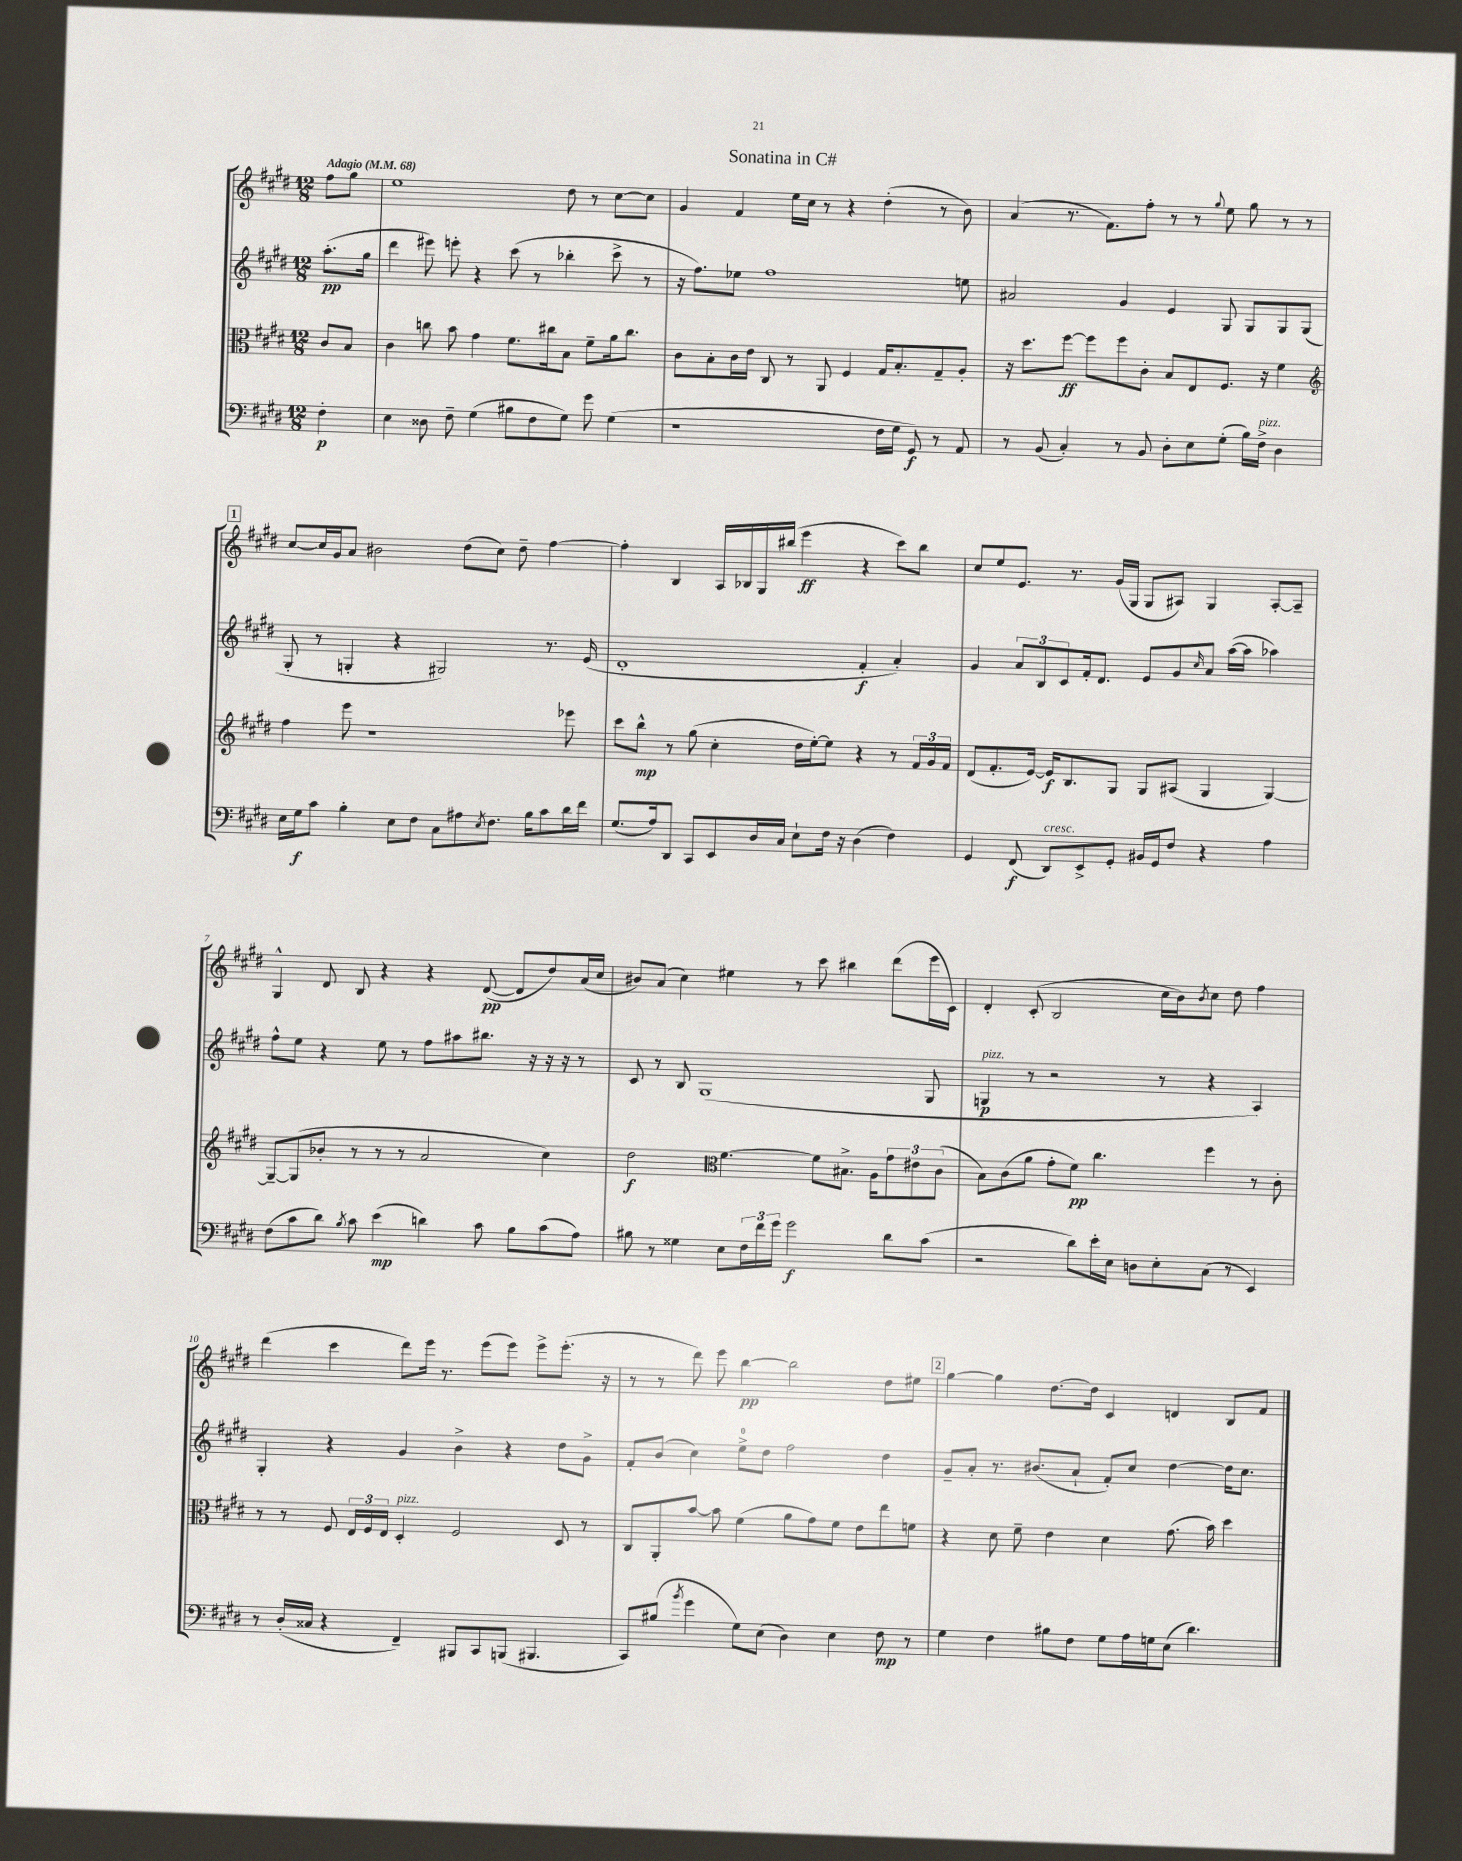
\header { title = "Sonatina in C#" }
<<
\new StaffGroup <<
\new Staff = "s0" {
    \clef treble \key e \major \numericTimeSignature \time 12/8 \partial 4 \tempo "Adagio" 4 = 68
    fis''8 gis''8 |
    e''1 dis''8 r8 cis''8~ cis''8 |
    gis'4 fis'4 e''16 cis''16 r8 r4 dis''4-.( r8 b'8) |
    a'4( r8. fis'8.) fis''8-. r8 r8 \appoggiatura { gis''8 } e''8 gis''8 r8 r8 |
    \mark \markup { \box "1" } cis''8~ cis''16 gis'16 a'8 bis'2 dis''8( cis''8) dis''8-- fis''4~ |
    fis''4-. b4 a16 bes16 gis16 bis''16( e'''4\ff r4 cis'''8) bis''8 |
    cis''8 e''8 e'8. r8. gis'16( gis16 gis8 ais8) gis4 ais8~-. ais8-- |
    gis4-^ dis'8 b8 r4 r4 dis'8~\pp( dis'8 dis''8) a'16( cis''16 |
    bis'8) a'8( cis''4) eis''4 r8 cis'''8 bis''4 dis'''8( e'''16 cis'16) |
    dis'4-. cis'8-.( b2 cis''16 b'16) \acciaccatura { b'8 } cis''8 dis''8 fis''4 |
    dis'''4( cis'''4 dis'''8) e'''16 r8. e'''8( e'''8) e'''8-> e'''8.-.( r16 |
    r8 r8 dis'''8) e'''8 b''4~\pp b''2 dis''8 eis''8 |
    \mark \markup { \box "2" } gis''4~ gis''4 dis''8.~ dis''16 cis'4 d'4 b8 fis'8 \bar "|." |
}
\new Staff = "s1" {
    \clef treble \key e \major \numericTimeSignature \time 12/8 \partial 4
    a''8.-.\pp( gis''16 |
    dis'''4 eis'''8) e'''8-. r4 cis'''8( r8 bes''4-. cis'''8-> r8 |
    r16 fis''8.) ees''8 fis''1 e''8 |
    ais'2 gis'4 e'4 gis8 gis8 gis8 gis8( |
    \mark \markup { \box "1" } gis8-. r8 g4-. r4 gis2) r8. e'16( |
    dis'1-. fis'4-.\f a'4-.) |
    gis'4 \tuplet 3/2 { a'8 b8 cis'8 } fis'16-. dis'8. e'8 gis'8 \grace { cis''16 } a'8 a''16~( a''16 aes''4) |
    fis''8-^ e''8 r4 e''8 r8 fis''8 ais''8 bis''8. r16 r16 r16 r8 |
    cis'8 r8 b8 gis1( gis8 |
    g4\p^\markup { \italic "pizz." } r8 r2 r8 r4 a4) |
    gis4-. r4 gis'4 b'4-> r4 dis''8 gis'8-> |
    fis'8-. b'8( cis''4) e''8-0-> dis''8 fis''2 dis''4 |
    \mark \markup { \box "2" } gis'8-- a'8-. r8. bis'8.( a'8-! fis'8-.) cis''8 dis''4~ dis''16 cis''8. \bar "|." |
}
\new Staff = "s2" {
    \clef alto \key e \major \numericTimeSignature \time 12/8 \partial 4
    cis'8 b8 |
    cis'4 c''8 b'8 gis'4 fis'8. cis''16 b8 fis'8-- a'16 cis''8. |
    cis'8 b8-. cis'16 e'16 cis8 r8 a,8 fis4 gis16 b8.-. gis8-- a8-. |
    r16 dis''8. fis''8~\ff fis''8 fis''8 cis'8-. b8 e8 fis8. r16 fis'4 |
    \mark \markup { \box "1" } \clef treble fis''4 e'''8 r1 ees'''8 |
    cis'''8 b''8-^\mp r8 gis''8( cis''4-. dis''16 e''16~-.) e''8 r4 r8 \tuplet 3/2 { fis'16 gis'16 fis'16 } |
    dis'8( fis'8.-. e'16~) e'16\f b8. gis8 gis8 ais8( gis4 gis4~) |
    gis8~-- gis8( bes'8-. r8 r8 r8 a'2 cis''4) |
    dis''2\f \clef alto fis'4.~ fis'8 bis8.-> a16 \tuplet 3/2 { gis'8 eis'8 cis'8( } |
    b8) cis'8( a'8 gis'8-. fis'8\pp) cis''4. fis''4 r8 cis'8-. |
    r8 r8 fis8 \tuplet 3/2 { e16 fis16 e16 } dis4-.^\markup { \italic "pizz." } fis2 dis8 r8 |
    cis8 a,8-. b'8~ b'8 fis'4( a'8 gis'8) fis'8 e'8 e''8 f'8 |
    \mark \markup { \box "2" } r4 dis'8 fis'8-- e'4 dis'4 gis'8.( b'16) dis''4 \bar "|." |
}
\new Staff = "s3" {
    \clef bass \key e \major \numericTimeSignature \time 12/8 \partial 4
    fis4-.\p |
    e4 disis8 fis8-- gis4( bis8 fis8 gis8) gis'8 gis4( |
    r1 fis16 gis16 gis,8\f) r8 a,8 |
    r8 b,8( cis4-.) r8 b,8 dis8-. e8 gis8-.( b16) fis16->^\markup { \italic "pizz." } dis4 |
    \mark \markup { \box "1" } e16 gis16\f cis'8 b4-. e8 fis8 cis8 ais8 \acciaccatura { e8 } fis8. b16 cis'8 dis'16 fis'16 |
    gis8.( a16) dis,8 cis,8 e,8 dis16 cis16 e8-! fis16 r16 dis4( fis4) |
    gis,4 fis,8\f( dis,8^\markup { \italic "cresc." }) e,8-> gis,8-. bis,16 gis,16 fis8 r4 a4 |
    fis8( cis'8 dis'8) \acciaccatura { b8 } cis'8 e'4\mp( d'4) cis'8 b8 cis'8( a8) |
    bis8 r8 gisis4 e8 \tuplet 3/2 { fis16 fis'16 gis'16 } gis'2\f dis'8 cis'8( |
    r2 dis'8) e'16-. e16 d8 e8-. cis8( r8 e,4) |
    r8 dis16-.( cisis16 r4 fis,4--) bis,,8 cis,8 b,,8( bis,,4. |
    cis,8) bis8( \acciaccatura { b'8 } gis'4 gis8) e8( dis4) e4 fis8\mp r8 |
    \mark \markup { \box "2" } gis4 fis4 bis8 fis8 gis8 a16 g16 e8( dis'4.) \bar "|." |
}
>>
>>
